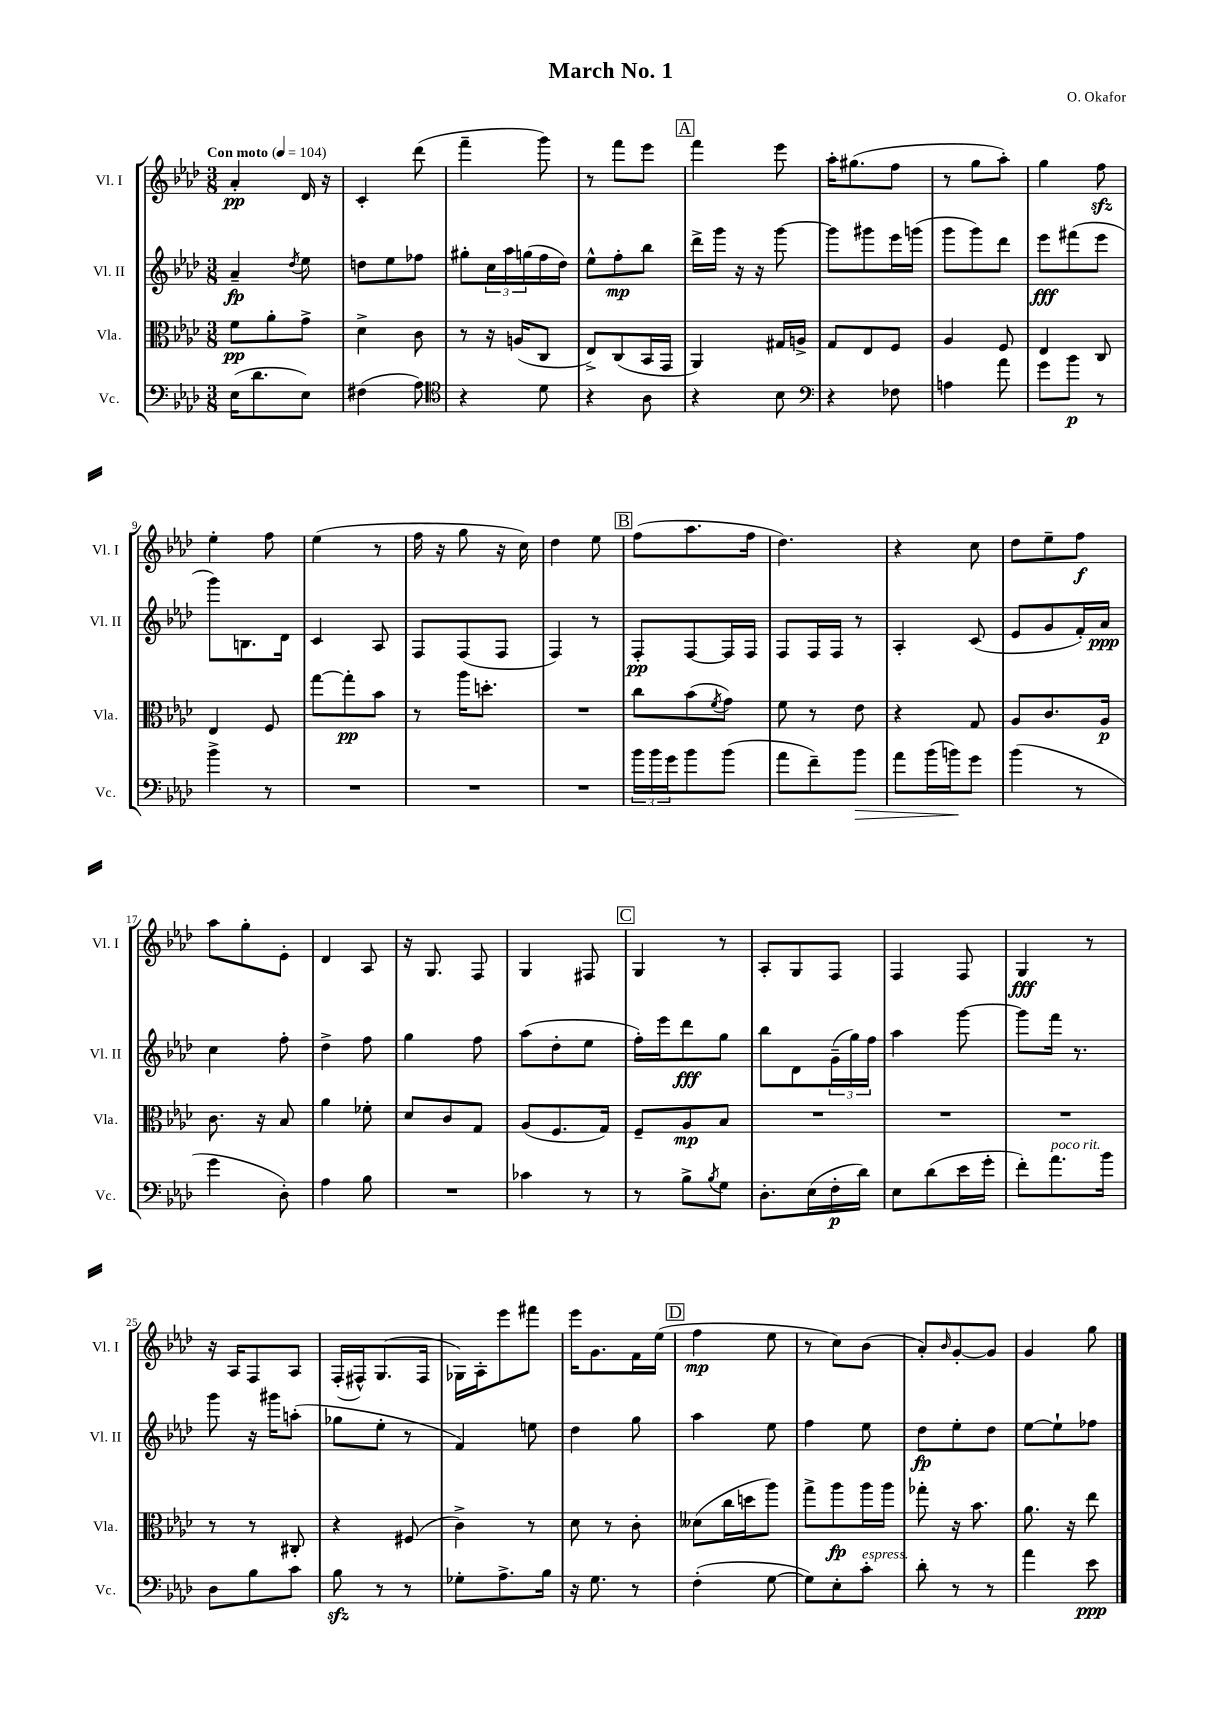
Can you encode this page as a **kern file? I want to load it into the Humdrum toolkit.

**kern	**dynam	**kern	**dynam	**kern	**dynam	**kern	**dynam
*part4	*part4	*part3	*part3	*part2	*part2	*part1	*part1
*staff4	*staff4	*staff3	*staff3	*staff2	*staff2	*staff1	*staff1
*I"Vc.	*	*I"Vla.	*	*I"Vl. II	*	*I"Vl. I	*
*I'Vc.	*	*I'Vla.	*	*I'Vl. II	*	*I'Vl. I	*
*clefF4	*	*clefC3	*	*clefG2	*	*clefG2	*
*k[b-e-a-d-]	*	*k[b-e-a-d-]	*	*k[b-e-a-d-]	*	*k[b-e-a-d-]	*
*M3/8	*	*M3/8	*	*M3/8	*	*M3/8	*
*MM104	*	*MM104	*	*MM104	*	*MM104	*
=1	=1	=1	=1	=1	=1	=1	=1
!	!	!	!	!	!	!LO:TX:a:B:t=Con moto	!
(16E-\KL	.	8f\L	pp	4a-~/	fp	4a-'/	pp
8.d-\	.	.	.	.	.	.	.
.	.	8a-'\	.	.	.	.	.
.	.	.	.	8qdd-/	.	.	.
8E-\J)	.	8g^\J	.	8ee-\	.	16d-/	.
.	.	.	.	.	.	16r	.
=2	=2	=2	=2	=2	=2	=2	=2
(4F#X\	.	4d-^\	.	8ddn\L	.	4c'/	.
.	.	.	.	8ee-\	.	.	.
8A-\)	.	8c\	.	8ff-X\J	.	(8ddd-\	.
=3	=3	=3	=3	=3	=3	=3	=3
*clefC4	*	*	*	*	*	*	*
4r	.	8r	.	8gg#X'\L	.	4fff~\	.
.	.	16r	.	24cc\L	.	.	.
.	.	.	.	24aa-\	.	.	.
.	.	(16An/KL	.	.	.	.	.
.	.	.	.	(24ggn\	.	.	.
8d-\	.	8C/J	.	16ff\	.	8ggg\)	.
.	.	.	.	16dd-\JJ)	.	.	.
=4	=4	=4	=4	=4	=4	=4	=4
4r	.	8E-^/L)	.	8ee-^^\L	.	8r	.
.	.	(8C/	.	8ff'\	mp	8fff\L	.
8A-\	.	16BB-/L	.	8bb-\J	.	8eee-\J	.
.	.	16GG/JJ	.	.	.	.	.
!!LO:REH:place=s1:t=A
=5	=5	=5	=5	=5	=5	=5	=5
4r	.	4AA-/)	.	16ddd-^\LL	.	4fff\	.
.	.	.	.	16ggg\JJ	.	.	.
.	.	.	.	16r	.	.	.
.	.	.	.	16r	.	.	.
8B-\	.	16G#X/LL	.	[8ggg\	.	8eee-\	.
.	.	16An^/JJ	.	.	.	.	.
=6	=6	=6	=6	=6	=6	=6	=6
*clefF4	*	*	*	*	*	*	*
4r	.	8G/L	.	8ggg\L]	.	16aa-'\KL	.
.	.	.	.	.	.	(8.gg#X\	.
.	.	8E-/	.	8ggg#X\	.	.	.
8F-X\	.	8F/J	.	16eee-\L	.	8ff\J	.
.	.	.	.	(16gggn\JJ	.	.	.
=7	=7	=7	=7	=7	=7	=7	=7
4An\	.	4A-/	.	8ggg\L	.	8r	.
.	.	.	.	8ggg\)	.	8gg\L	.
8a-\	.	8F/	.	8ddd-\J	.	8aa-'\J)	.
=8	=8	=8	=8	=8	=8	=8	=8
8g\L	.	4E-/	.	8eee-\L	fff	4gg\	.
8b-\J	p	.	.	(8fff#X\	.	.	.
8r	.	8C/	.	8eee-\J	.	8ffzz\	.
!!LO:LB:g=z
=9	=9	=9	=9	=9	=9	=9	=9
4b-^\	.	4E-/	.	8ggg\L)	.	4ee-'\	.
.	.	.	.	8.Bn\	.	.	.
8r	.	8F/	.	.	.	8ff\	.
.	.	.	.	16d-\Jk	.	.	.
=10	=10	=10	=10	=10	=10	=10	=10
4.r	.	[8gg\L	.	4c/	.	(4ee-\	.
.	.	8gg'\]	pp	.	.	.	.
.	.	8b-\J	.	8A-/	.	8r	.
=11	=11	=11	=11	=11	=11	=11	=11
4.r	.	8r	.	8F/L	.	16ff\	.
.	.	.	.	.	.	16r	.
.	.	16aa-\KL	.	(8F/	.	8gg\	.
.	.	8.ddn'\J	.	.	.	.	.
.	.	.	.	8F/J	.	16r	.
.	.	.	.	.	.	16cc\)	.
=12	=12	=12	=12	=12	=12	=12	=12
4.r	.	4.r	.	4F/)	.	4dd-\	.
.	.	.	.	8r	.	8ee-\	.
!!LO:REH:place=s1:t=B
=13	=13	=13	=13	=13	=13	=13	=13
24b-\LL	.	8cc\L	.	8F'/L	pp	(8ff\L	.
24b-\	.	.	.	.	.	.	.
24g\J	.	.	.	.	.	.	.
8b-\	.	(8b-\	.	[8F/	.	8.aa-\	.
.	.	8qf/	.	.	.	.	.
(8b-\J	.	8g\J)	.	16F/L]	.	.	.
.	.	.	.	16F/JJ	.	16ff\Jk	.
=14	=14	=14	=14	=14	=14	=14	=14
8a-\L	.	8f\	.	8F/L	.	4.dd-\)	.
8f~\)	.	8r	.	16F/L	.	.	.
.	.	.	.	16F/JJ	.	.	.
!	!LO:HP:b	!	!	!	!	!	!
8b-\J	>	8e-\	.	8r	.	.	.
=15	=15	=15	=15	=15	=15	=15	=15
8a-\L	.	4r	.	4A-'/	.	4r	.
(16b-\L	.	.	.	.	.	.	.
16bn\J)	.	.	.	.	.	.	.
8g\J	]	8G/	.	(8c/	.	8cc\	.
=16	=16	=16	=16	=16	=16	=16	=16
(4b-\	.	8A-/L	.	8e-/L	.	8dd-\L	.
.	.	8.c/	.	8g/	.	8ee-~\	.
8r	.	.	.	16f'/L)	.	8ff\J	f
.	.	16A-/Jk	p	16a-/JJ	ppp	.	.
!!LO:LB:g=z
=17	=17	=17	=17	=17	=17	=17	=17
4g\	.	8.c\	.	4cc\	.	8aa-\L	.
.	.	.	.	.	.	8gg'\	.
.	.	16r	.	.	.	.	.
8D-'\)	.	8B-/	.	8ff'\	.	8e-'\J	.
=18	=18	=18	=18	=18	=18	=18	=18
4A-\	.	4a-\	.	4dd-^\	.	4d-/	.
8B-\	.	8f-X'\	.	8ff\	.	8A-/	.
=19	=19	=19	=19	=19	=19	=19	=19
4.r	.	8d-/L	.	4gg\	.	16r	.
.	.	.	.	.	.	8.G/	.
.	.	8c/	.	.	.	.	.
.	.	8G/J	.	8ff\	.	8F/	.
=20	=20	=20	=20	=20	=20	=20	=20
4c-X\	.	(8A-/L	.	(8aa-\L	.	4G/	.
.	.	8.F/	.	8dd-'\	.	.	.
8r	.	.	.	8ee-\J	.	8F#X/	.
.	.	16G/Jk)	.	.	.	.	.
!!LO:REH:place=s1:t=C
=21	=21	=21	=21	=21	=21	=21	=21
8r	.	8F~/L	.	16ff'\LL)	.	4G/	.
.	.	.	.	16eee-\J	.	.	.
8B-^\L	.	8A-/	mp	8ddd-\	fff	.	.
8qB-/	.	.	.	.	.	.	.
8G\J	.	8B-/J	.	8gg\J	.	8r	.
=22	=22	=22	=22	=22	=22	=22	=22
8.D-'\L	.	4.r	.	8bb-\L	.	8A-'/L	.
.	.	.	.	8d-\	.	8G/	.
(16E-\L	.	.	.	.	.	.	.
16F'\	p	.	.	(24g~\L	.	8F/J	.
.	.	.	.	24gg\)	.	.	.
16d-\JJ)	.	.	.	.	.	.	.
.	.	.	.	24ff\JJ	.	.	.
=23	=23	=23	=23	=23	=23	=23	=23
8E-\L	.	4.r	.	4aa-\	.	4F/	.
(8d-\	.	.	.	.	.	.	.
16e-\L	.	.	.	[8ggg\	.	8F/	.
16g'\JJ	.	.	.	.	.	.	.
=24	=24	=24	=24	=24	=24	=24	=24
8f'\L)	.	4.r	.	8ggg\L]	.	4G/	fff
!LO:TX:a:i:t=poco rit.	!	!	!	!	!	!	!
8.a-\	.	.	.	16fff\Jk	.	.	.
.	.	.	.	8.r	.	.	.
.	.	.	.	.	.	8r	.
16b-\Jk	.	.	.	.	.	.	.
!!LO:LB:g=z
=25	=25	=25	=25	=25	=25	=25	=25
8D-\L	.	8r	.	8ggg\	.	16r	.
.	.	.	.	.	.	16A-/KL	.
8B-\	.	8r	.	16r	.	8F/	.
.	.	.	.	16ggg#X\KL	.	.	.
8c\J	.	8C#X'/	.	(8aan'\J	.	8A-/J	.
=26	=26	=26	=26	=26	=26	=26	=26
8B-zz\	.	4r	.	8gg-X\L	.	(16F'/LL	.
.	.	.	.	.	.	16F#X^^/J)	.
8r	.	.	.	8ee-'\J	.	(8.G/	.
8r	.	(8F#X/	.	8r	.	.	.
.	.	.	.	.	.	16F#/Jk	.
=27	=27	=27	=27	=27	=27	=27	=27
8G-X'\L	.	4c^\)	.	4f/)	.	16G-X\LL)	.
.	.	.	.	.	.	16A-'\J	.
8.A-^\	.	.	.	.	.	8eee-\	.
.	.	8r	.	8een\	.	8fff#X\J	.
16B-\Jk	.	.	.	.	.	.	.
=28	=28	=28	=28	=28	=28	=28	=28
16r	.	8d-\	.	4dd-\	.	16eee-\KL	.
8.G\	.	.	.	.	.	8.g\	.
.	.	8r	.	.	.	.	.
8r	.	8c'\	.	8gg\	.	16f\L	.
.	.	.	.	.	.	(16ee-\JJ	.
!!LO:REH:place=s1:t=D
=29	=29	=29	=29	=29	=29	=29	=29
(4F'\	.	(8d--X\L	.	4aa-\	.	4ff\	mp
.	.	16cc\L	.	.	.	.	.
.	.	16ddn\J	.	.	.	.	.
[8G\	.	8aa-\J)	.	8ee-\	.	8ee-\	.
=30	=30	=30	=30	=30	=30	=30	=30
8G\L])	.	8gg^\L	.	4ff\	.	8r	.
8E-'\	.	8aa-\	fp	.	.	8cc\L)	.
!LO:TX:a:i:t=espress.	!	!	!	!	!	!	!
8c'\J	.	16aa-\L	.	8ee-\	.	(8b-\J	.
.	.	16aa-\JJ	.	.	.	.	.
=31	=31	=31	=31	=31	=31	=31	=31
8d-'\	.	8gg-X'\	.	8dd-\L	fp	8a-'/L)	.
.	.	.	.	.	.	16qqb-/	.
8r	.	16r	.	8ee-'\	.	[8g'/	.
.	.	8.b-\	.	.	.	.	.
8r	.	.	.	8dd-\J	.	8g/J]	.
=32	=32	=32	=32	=32	=32	=32	=32
4a-\	.	8.a-\	.	[8ee-\L	.	4g/	.
.	.	.	.	8ee-`\]	.	.	.
.	.	16r	.	.	.	.	.
8e-\	ppp	8ee-\	.	8ff-X\J	.	8gg\	.
==	==	==	==	==	==	==	==
*-	*-	*-	*-	*-	*-	*-	*-
